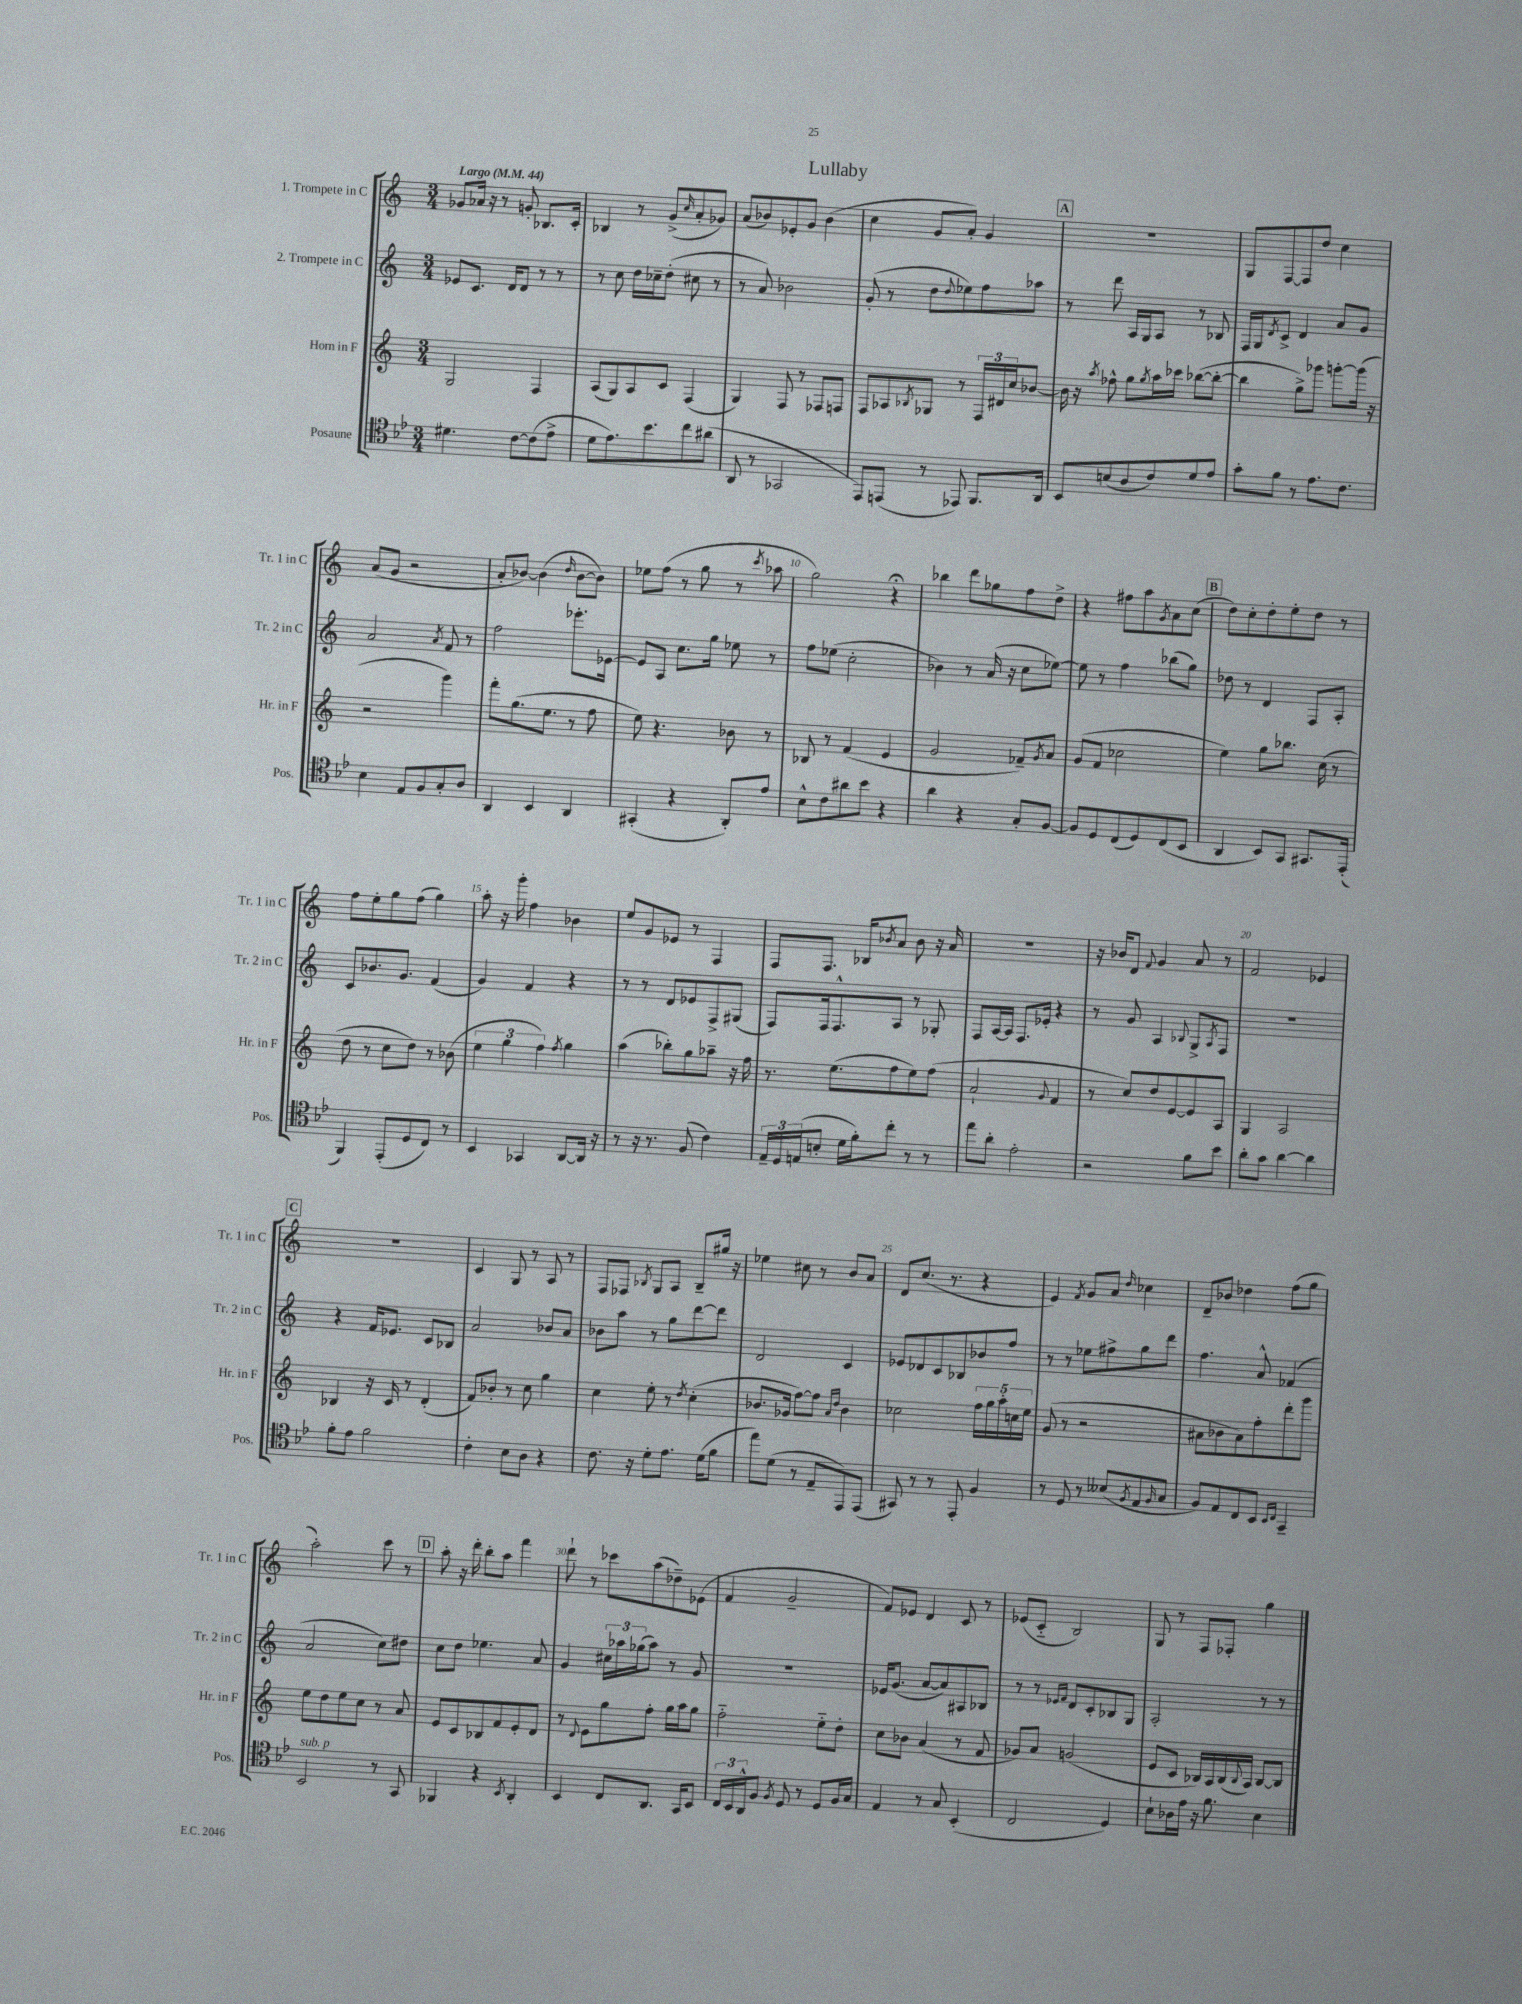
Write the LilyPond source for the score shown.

\header { title = "Lullaby" }
<<
\new StaffGroup <<
\new Staff = "s0" \with { instrumentName = "1. Trompete in C" shortInstrumentName = "Tr. 1 in C" } {
    \clef treble \key c \major \numericTimeSignature \time 3/4 \tempo "Largo" 4 = 44
    ges'8 aes'16 r16 r8 g'8-. bes8. c'16-. |
    bes4 r8 g'8->( \grace { c''16 } a'8-. ges'8) |
    a'8( bes'8) ees'8-. g'8 bes'4( |
    c''4 g'8 a'8-.) g'4 |
    \mark \markup { \box "A" } R2. |
    g8 f8~ f8 d''8 c''4 |
    a'8( g'8 r2 |
    a'8-. bes'8~) bes'4( \grace { d''16 } bes'8~ bes'8) |
    ees''8 f''8( r8 g''8 r8 \acciaccatura { c'''8 } aes''8 |
    g''2) r4\fermata |
    bes''4 d'''8 ges''8 f''8 d''8-> |
    r4 fis''8 a''8 \acciaccatura { g'8 } a'8 c''8( |
    \mark \markup { \box "B" } d''8) c''8-. d''8-. e''8-. d''8 r8 |
    f''8 e''8-. g''8 f''8( g''4) |
    a''8-. r16 g'''16-. f''4 bes'4 |
    e''8 g'8 ees'8 r8 f4 |
    f8 f8. bes16 \acciaccatura { bes'8 } a'8 bes'8 r16 a'16 |
    R2. |
    r16 bes'16 d'8 \appoggiatura { f'8 } g'4 a'8 r8 |
    f'2 ees'4 |
    \mark \markup { \box "C" } R2. |
    c'4 g8 r8 a8 r8 |
    f8 fes8 \acciaccatura { bes8 } g8 a8 bes8-- gis''16 r16 |
    ees''4 cis''8 r8 b'8 a'8 |
    d'8 c''8.( r8. r4 |
    e'4) \acciaccatura { f'8 } g'8 a'8 \grace { d''16 } ces''4 |
    d'8-- bes'8 des''4 f''8( g''8 |
    a''2-.) c'''8 r8 |
    \mark \markup { \box "D" } a''8-. r16 d'''16-. b''8-. a''8 f'''4 |
    d'''8-! r8 ces'''8 a''8( des''8--) ees'8( |
    f'4 g'2-- |
    f'8) ees'8 d'4 c'8 r8 |
    ees'8( c'8-_ b2) |
    g8 r8 f8 fes8-. g''4 \bar "|." |
}
\new Staff = "s1" \with { instrumentName = "2. Trompete in C" shortInstrumentName = "Tr. 2 in C" } {
    \clef treble \key c \major \numericTimeSignature \time 3/4
    ees'8 c'8. d'16 d'8 r8 r8 |
    r8 c''8 d''16 ces''16-- d''8-.( cis''8 r8 |
    r8 a'8) bes'2 |
    g'8-.( r8 d''8 \appoggiatura { d''8 } ees''8) f''8 aes''8 |
    \mark \markup { \box "A" } r8 d'''8 a16 g16 a8 r8 bes8 |
    f16 g16 \acciaccatura { d'8 } c'8-> d'4 a'8 g'8 |
    a'2 \acciaccatura { a'8 } f'8 r8 |
    f''2 ees'''8.-. ees'16~ |
    ees'8 a8 c''8. g''16 ees''8 r8 |
    f''8 ees''8( c''2-. |
    bes'4) r8 a'16( r16 c''8 ees''8~) |
    ees''8 r8 f''4 bes''8( g''8) |
    \mark \markup { \box "B" } des''8 r8 d'4 f8 a8-. |
    c'8 bes'8. g'8. f'4( |
    g'4) f'4 r4 |
    r8 r8 d'8 ees'8 f8-> gis8( |
    f8) f16 f8.-^ a8 r8 ges8-. |
    f8 a16~ a16 f8. ees'16-. r4 |
    r8 g'8 a4 \appoggiatura { bes8 } g8-> \acciaccatura { a8 } f8 |
    R2. |
    \mark \markup { \box "C" } r4 f'16 ees'8. c'8 bes8 |
    a'2 bes'8 a'8 |
    bes'8 a''8 r8 g''8 d'''8~ d'''8 |
    d'2 c'4 |
    ees'8 des'8 c'8 bes8 bes'8 f''8 |
    r8 r8 ees''8 fis''8-> g''8 d'''8 |
    f''4. a'8-^ fes'4( |
    a'2 c''8) dis''8 |
    \mark \markup { \box "D" } c''8 d''8 ees''4. a'8 |
    g'4 \tuplet 3/2 { cis''16 aes''16 ges''16( } aes''8) r8 g'8 |
    R2. |
    ees'16 g'8.( a'8~ a'8) ais8 bes8 |
    r8 r8 \grace { ees'16 f'16 } d'8 c'8-. bes8 g8 |
    a2-. r8 r8 \bar "|." |
}
\new Staff = "s2" \with { instrumentName = "Horn in F" shortInstrumentName = "Hr. in F" } {
    \clef treble \key c \major \numericTimeSignature \time 3/4
    g2 f4 |
    a8( g8) a8 c'8 f4( |
    g4) f8 r8 fes8 f8 |
    f8 aes8 \acciaccatura { bes8 } ges8 r8 \tuplet 3/2 { f16 dis'16 c''16 } bes'8~ |
    \mark \markup { \box "A" } bes'16 r16 \acciaccatura { a''8 } fes''8-^ g''8 \acciaccatura { g''8 } a''16 ces'''16 bes''8~( bes''8~-. |
    bes''4 g''8->) ges'''8 g'''8~-. g'''16( r16 |
    r2 g'''4) |
    f'''8-. g''8.( e''8. r8 f''8 |
    e''8) r4. bes'8 r8 |
    bes8 r8 f'4( e'4 |
    g'2 fes'8--) \acciaccatura { g'8 } a'8 |
    g'8( f'8 ces''2 |
    \mark \markup { \box "B" } e''4) g''8 bes''8. c''16( r8 |
    d''8 r8 c''8 d''8) r8 bes'8( |
    \tuplet 3/2 { e''4 g''4 f''4) } \acciaccatura { f''8 } g''4 |
    a''4( bes''8-.) g''8 aes''8-- r16 f''16 |
    r8. e''8.( f''8 e''8) f''8( |
    a'2-! \appoggiatura { g'8 } f'4 |
    r8 c''8) d''8 e'8~ e'8 a8 |
    g4 a2 |
    \mark \markup { \box "C" } bes4 r16 c'16 r8 d'4-.( |
    f'8) bes'8-. r8 c''8 g''4 |
    c''4 e''8-. r8 \acciaccatura { d''8 } c''4-.( |
    bes'8. ges'16 f''8~) f''8 \grace { a'16 d''16 } bes'4 |
    ces''2 \tuplet 5/4 { f''16 g''16 a''16-. c''16 e''16 } |
    g'8( r8 r2 |
    ais'8 bes'8 ais'8) f''8-. d'''8-. g'''8 |
    e''8 d''8 e''8 c''8 r8 a'8 |
    \mark \markup { \box "D" } e'8 c'8 bes8 f'8 e'8-. d'8 |
    r8 \appoggiatura { d'8 } e'8 g''8 f''8-. g''16 a''16 g''8 |
    f''2-_ e''8-_ d''8-. |
    c''8 bes'8 a'4( r8 f'8 |
    ges'8) a'8 g'2( |
    e'8 c'8 bes16) a16 bes16( \appoggiatura { bes8 } a16) bes8~ bes8 \bar "|." |
}
\new Staff = "s3" \with { instrumentName = "Posaune" shortInstrumentName = "Pos." } {
    \clef tenor \key bes \major \numericTimeSignature \time 3/4
    dis'4. c'8~ c'8( ees'8-> |
    d'8 ees'8.) bes'8. c''8 ais'8( |
    a,8 r8 ges,2 |
    ees,8) e,8( r8 ees,8) f,8. a,16 |
    \mark \markup { \box "A" } bes,8 b8( a8 c'8) d'8 ees'8 |
    g'8-. f'8 r8 ees'8. c'8. |
    bes4 ees8 f8 g8-. a8 |
    a,4 bes,4 a,4 |
    gis,4-.( r4 a,8-.) ees'8 |
    bes8-^ c'8 ais'8 bes'8 r4 |
    a'4 r4 g8-. f8~ |
    f8 d8 c8( d8) c8( bes,8 |
    \mark \markup { \box "B" } a,4 bes,8) g,8 gis,8. ees,16-.( |
    f,4) ees,8-.( d8 c8) r8 |
    bes,4 ges,4 a,8~ a,16 r16 |
    r8 r16 r8. f8( c'4) |
    \tuplet 3/2 { ees16-- d16 e16( } b8-. d'16 f'16-.) c''8-. r8 r8 |
    ees''8 a'8-. ees'2-. |
    r2 f'8 bes'8 |
    a'8-. g'8 a'4~ a'4 |
    \mark \markup { \box "C" } f'8-. ees'8 f'2 |
    c'4-. bes8 a8 r4 |
    c'8. r16 d'8-. ees'8. d'16( f'8 |
    ees''8) d'8( r8 ees8-- ees,8) ees,8( |
    gis,8) r8 r8 ees,8-. f4 |
    r8 d8 r8 beses8( \acciaccatura { f8 } ees8 \grace { f16 } g8 |
    f8) ees8 c8 bes,8 \grace { bes,16 c16 } g,4-- |
    bes,2^\markup { \italic "sub. p" } r8 g,8 |
    \mark \markup { \box "D" } fes,4 r4 \acciaccatura { bes,8 } a,4-. |
    bes,4 c8 a,8. g,16 bes,8 |
    \tuplet 3/2 { c16 bes,16 a,16-^ } f8 \acciaccatura { f8 } d8 r8 d8 f16 g16 |
    ees4 r8 g8 bes,4-.( |
    c2 d4) |
    bes8-! aes16 ees'16 r16 f'8. bes4 \bar "|." |
}
>>
>>
\layout { \context { \Score \override BarNumber.break-visibility = ##(#f #t #t) barNumberVisibility = #(every-nth-bar-number-visible 5) } }
